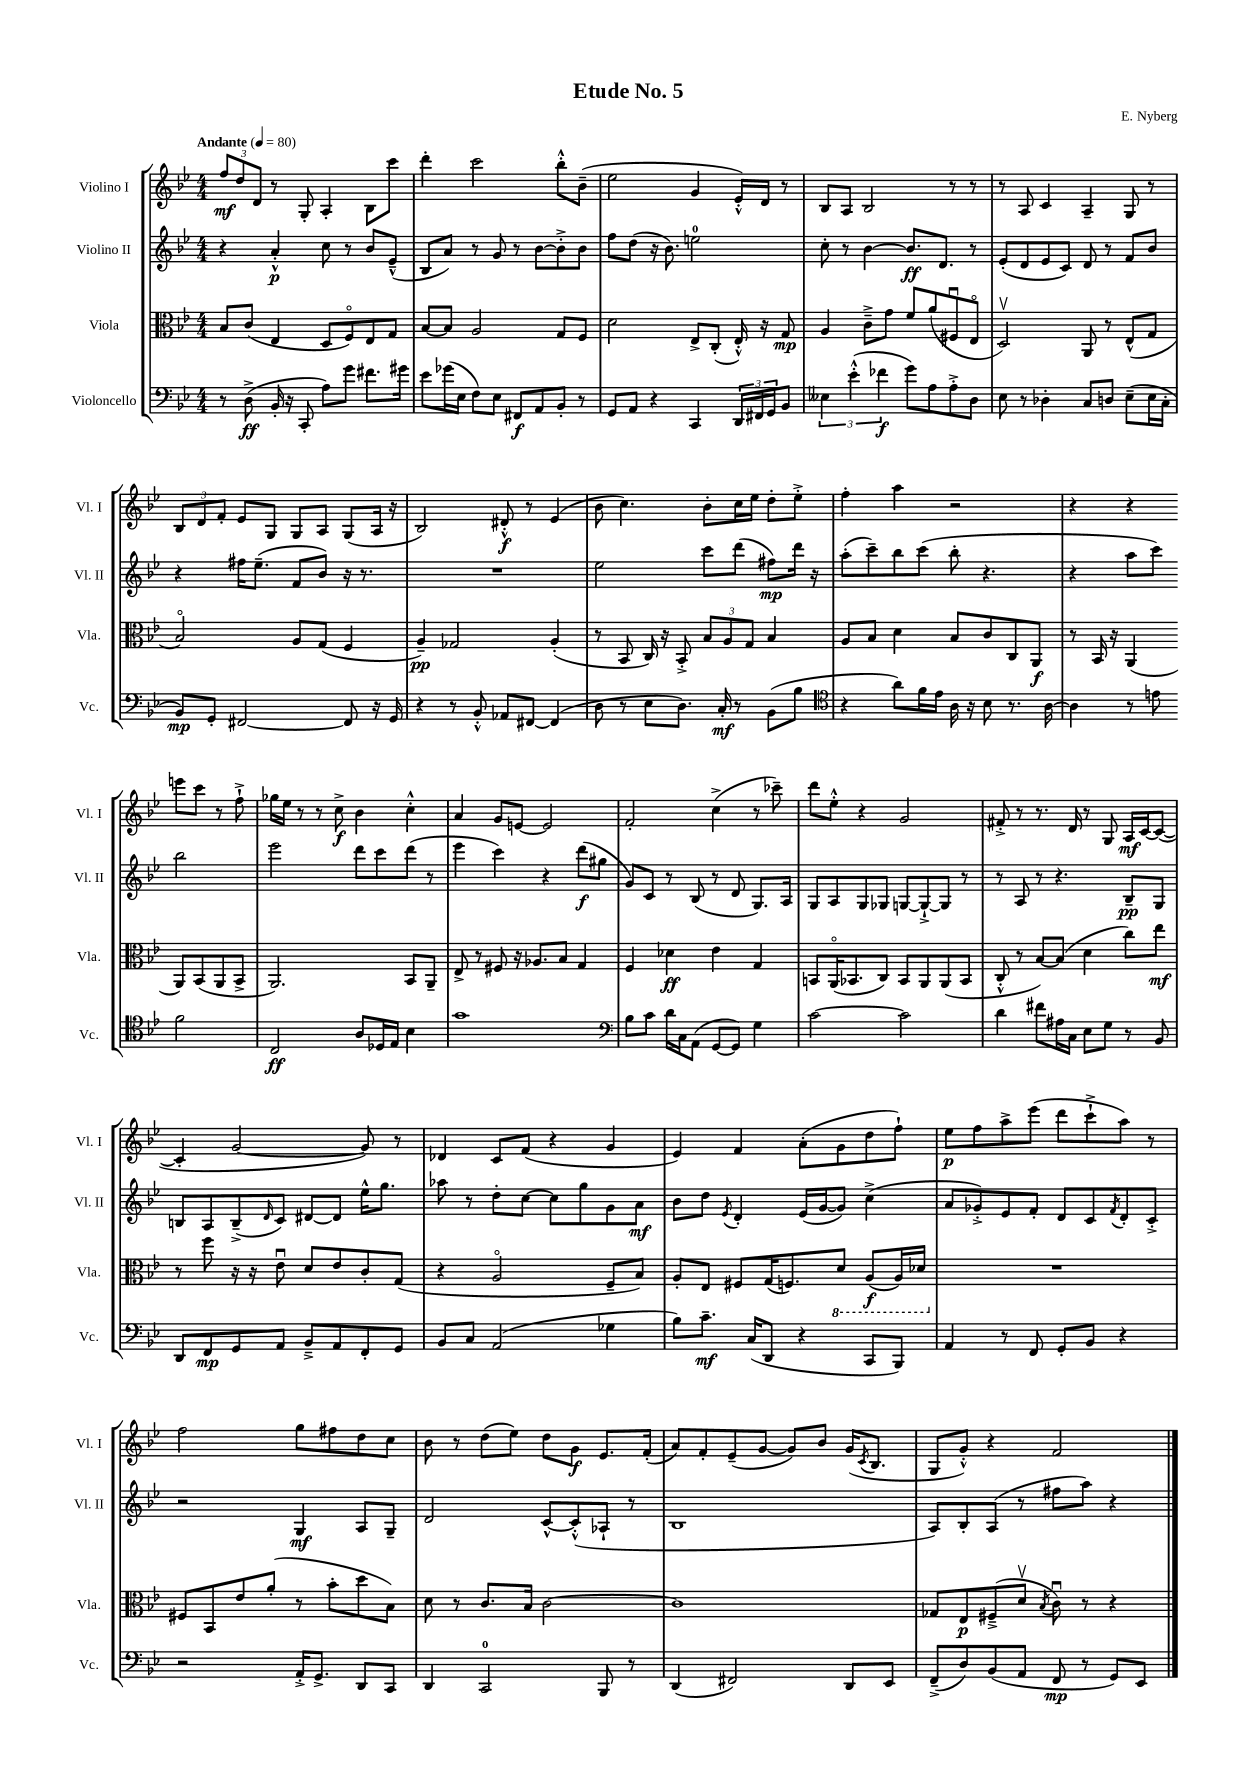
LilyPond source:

\header { title = "Etude No. 5" composer = "E. Nyberg" }
<<
\new StaffGroup <<
\new Staff = "s0" \with { instrumentName = "Violino I" shortInstrumentName = "Vl. I" } {
    \clef treble \key bes \major \numericTimeSignature \time 4/4 \tempo "Andante" 4 = 80
    \tuplet 3/2 { f''8\mf d''8 d'8 } r8 g8-. a4-. bes8 c'''8 |
    d'''4-. c'''2 bes''8-.-^ bes'8--( |
    ees''2 g'4 ees'16-.-^) d'16 r8 |
    bes8 a8 bes2 r8 r8 |
    r8 a8 c'4 a4-- g8 r8 |
    \tuplet 3/2 { bes8 d'8 f'8-. } ees'8 g8 g8 a8 g8( a16 r16 |
    bes2) dis'8-.-^\f r8 ees'4( |
    bes'8 c''4.) bes'8-. c''16 ees''16 d''8-. ees''8-.-> |
    f''4-. a''4 r2 |
    r4 r4 e'''8 c'''8 r8 f''8-!-> |
    ges''16 ees''16 r8 r8 c''8->\f bes'4 c''4-.-^ |
    a'4 g'8 e'8~ e'2 |
    f'2-. c''4->( r8 ces'''8--) |
    d'''8 ees''8-.-^ r4 g'2 |
    fis'8-.-> r8 r8. d'16 r8 g8 a16\mf c'16~ c'8~( |
    c'4-. g'2~ g'8) r8 |
    des'4 c'8 f'8( r4 g'4 |
    ees'4) f'4 a'8-.( g'8 d''8 f''8-!) |
    ees''8\p f''8 a''8-> ees'''8( d'''8 c'''8-!-> a''8) r8 |
    f''2 g''8 fis''8 d''8 c''8 |
    bes'8 r8 d''8( ees''8) d''8 g'8\f ees'8. f'16-.( |
    a'8) f'8-. ees'8--( g'8~ g'8) bes'8 g'16( \acciaccatura { c'8 } bes8. |
    g8 g'8-.-^) r4 f'2 \bar "|." |
}
\new Staff = "s1" \with { instrumentName = "Violino II" shortInstrumentName = "Vl. II" } {
    \clef treble \key bes \major \numericTimeSignature \time 4/4
    r4 a'4-.-^\p c''8 r8 bes'8 ees'8---^( |
    bes8 a'8) r8 g'8 r8 bes'8~ bes'8-.-> bes'8 |
    f''8 d''8( r16 bes'8.) e''2-0 |
    c''8-. r8 bes'4~ bes'8.\ff d'8. r8 |
    ees'8-.( d'8 ees'8 c'8) d'8 r8 f'8 bes'8 |
    r4 fis''16 ees''8.--( f'8 bes'8) r16 r8. |
    R1 |
    ees''2 c'''8 d'''8( fis''8\mp) d'''16 r16 |
    a''8-.( c'''8--) bes''8 c'''8( bes''8-. r4. |
    r4 a''8 c'''8) bes''2 |
    ees'''2 d'''8 c'''8 d'''8( r8 |
    ees'''4 c'''4) r4 d'''8\f( gis''8 |
    g'8) c'8 r8 bes8( r8 d'8 g8.) a16 |
    g8 a8 g8 ges8 g8~ g8~-!-> g8 r8 |
    r8 a8 r8 r4. bes8--\pp g8 |
    b8 a8 b8--->( \grace { d'16 } c'8) dis'8~ dis'8 ees''16-^ g''8. |
    aes''8 r8 d''8-. c''8~ c''8 g''8 g'8 a'8\mf |
    bes'8 d''8 \acciaccatura { ees'8 } d'4-. ees'16( g'16~ g'8) c''4->( |
    a'8 ges'8-.->) ees'8 f'8-. d'8 c'8 \acciaccatura { f'8 } d'8-. c'8-.-> |
    r2 g4\mf a8 g8-- |
    d'2 c'8~-^ c'8-.-^( aes8-! r8 |
    bes1 |
    a8) bes8-. a8( r8 fis''8 a''8) r4 \bar "|." |
}
\new Staff = "s2" \with { instrumentName = "Viola" shortInstrumentName = "Vla." } {
    \clef alto \key bes \major \numericTimeSignature \time 4/4
    bes8 c'8( ees4 d8 f8\flageolet) ees8 g8 |
    bes8~ bes8 a2 g8 f8 |
    d'2 ees8-> c8-.( ees16-.-^) r16 g8\mp |
    a4 c'8---> g'8 f'8 a'8( fis8\downbow ees8\flageolet |
    d2\upbow) a,8 r8 ees8-^( g8 |
    bes2\flageolet) a8 g8( f4 |
    a4--\pp) ges2 a4-.( |
    r8 bes,8 c16) r16 bes,8-.-> \tuplet 3/2 { bes8 a8 g8 } bes4 |
    a8 bes8 d'4 bes8 c'8 c8 a,8\f |
    r8 bes,16 r16 a,4( a,8) bes,8( a,8 bes,8-> |
    a,2.) bes,8 a,8-- |
    ees8-> r8 fis8 r16 aes8. bes8 g4 |
    f4 des'4\ff ees'4 g4 |
    b,8 a,16\flageolet( bes,8. c8) bes,8 a,8 a,8( bes,8 |
    c8-.-^ r8 bes8~) bes8( d'4 c''8) ees''8\mf |
    r8 f''8 r16 r16 ees'8\downbow d'8 ees'8 c'8-. g8( |
    r4 a2\flageolet f8-- bes8) |
    a8-. ees8 fis8 g16( f8.) \ottava #-1 d8 a,8\f( a,16) des16 \ottava #0 |
    R1 |
    fis8 bes,8 ees'8 a'8-.( r8 bes'8-. d''8 bes8) |
    d'8 r8 c'8. bes16 c'2~ |
    c'1 |
    ges8 ees8\p fis8--->( d'8\upbow \acciaccatura { bes8 } c'8\downbow) r8 r4 \bar "|." |
}
\new Staff = "s3" \with { instrumentName = "Violoncello" shortInstrumentName = "Vc." } {
    \clef bass \key bes \major \numericTimeSignature \time 4/4
    r8 d8->\ff( bes,16-. r16 c,8-. a8) g'8 fis'8. gis'16 |
    ees'8 ges'16( ees16 f8) ees8 fis,8\f a,8 bes,8-. r8 |
    g,8 a,8 r4 c,4 \tuplet 3/2 { d,16 fis,16 g,16 } bes,8 |
    \tuplet 3/2 { eeses4 ees'4-.-^( fes'4\f } g'8) a8 a8-.-> d8 |
    ees8 r8 des4-. c8 d8 ees8--( ees16 c16-. |
    bes,8\mp) g,8-. fis,2~ fis,8 r16 g,16 |
    r4 r8 bes,8-.-^ aes,8 fis,8~ fis,4( |
    d8 r8 ees8 d8.) c16-.\mf r8 bes,8( bes8 |
    \clef tenor r4 a'8) f'16 ees'16 a16 r16 bes8 r8. a16~ |
    a4 r8 e'8 f'2 |
    c2\ff a8 des16 ees16 bes4 |
    g'1 |
    \clef bass bes8 c'8 d'16 c16 a,8( g,8~ g,8) g4 |
    c'2~ c'2 |
    d'4 fis'8 ais16 c16 ees8 g8 r8 bes,8 |
    d,8 f,8\mp g,8 a,8 bes,8---> a,8 f,8-. g,8 |
    bes,8 c8 a,2( ges4 |
    bes8) c'8.--\mf c16( d,8 r4 c,8 bes,,8) |
    a,4 r8 f,8 g,8-. bes,8 r4 |
    r2 a,16-.-> g,8.-> d,8 c,8 |
    d,4 c,2-0 bes,,8 r8 |
    d,4( fis,2) d,8 ees,8 |
    f,8--->( d8) bes,8( a,8 f,8\mp r8 g,8) ees,8 \bar "|." |
}
>>
>>
\layout { \context { \Score \remove "Bar_number_engraver" } }
